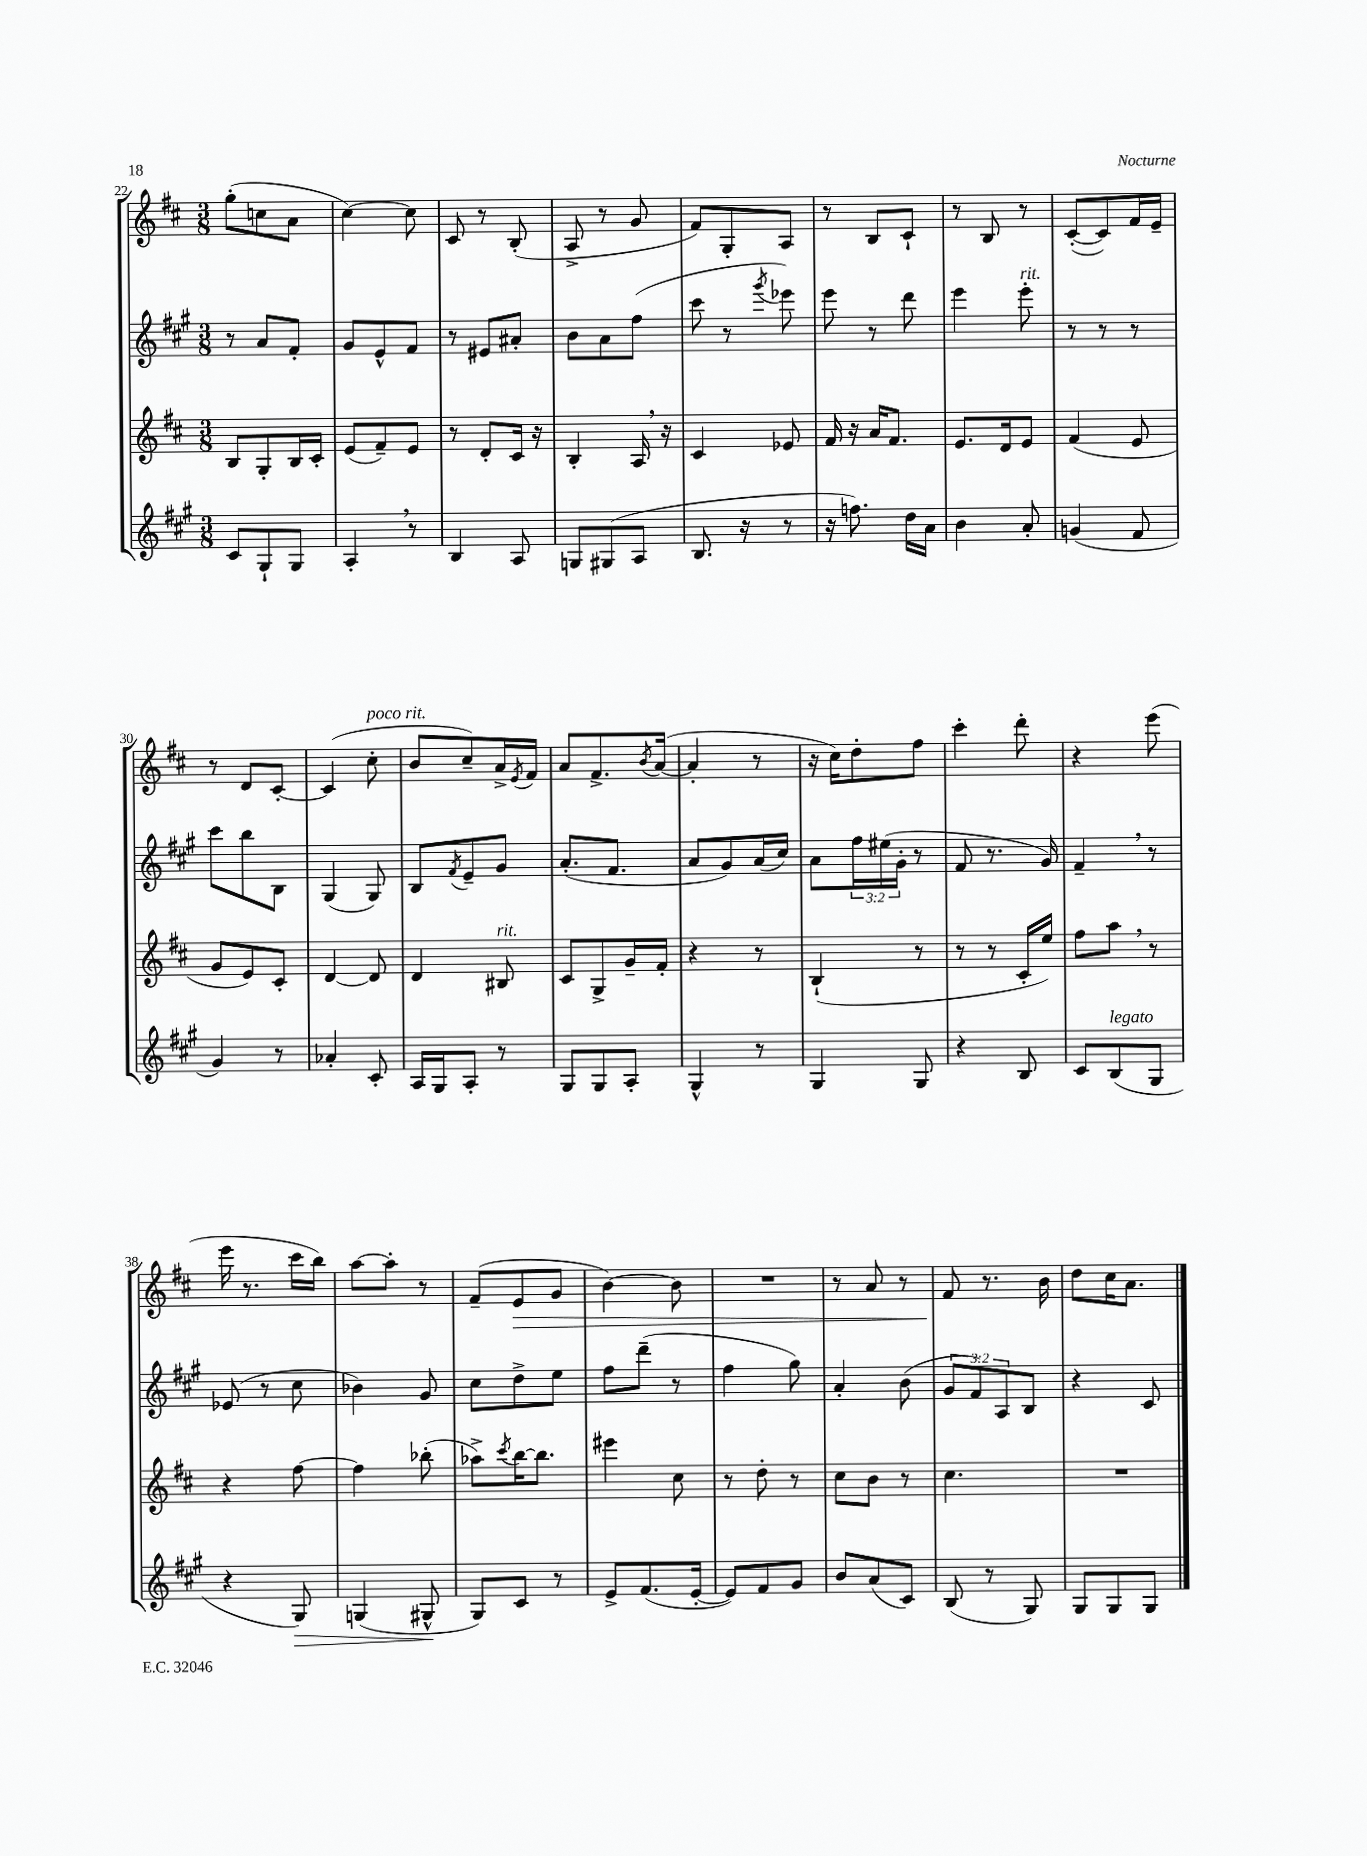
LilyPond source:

<<
\new StaffGroup <<
\new Staff = "s0" {
    \clef treble \key d \major \numericTimeSignature \time 3/8
    g''8-.( c''8 a'8 |
    cis''4~) cis''8 |
    cis'8 r8 b8-.( |
    a8-> r8 g'8 |
    fis'8) g8-. a8 |
    r8 b8 cis'8-! |
    r8 b8 r8 |
    cis'8~-.( cis'8) fis'16 e'16-- |
    r8 d'8 cis'8~-. |
    cis'4( cis''8-.^\markup { \italic "poco rit." } |
    b'8 cis''8--) a'16-> \acciaccatura { e'8 } fis'16 |
    a'8 fis'8.-> \acciaccatura { b'8 } a'16~( |
    a'4-. r8 |
    r16 cis''16) d''8-. fis''8 |
    cis'''4-. d'''8-. |
    r4 e'''8( |
    e'''16 r8. cis'''16 b''16) |
    a''8~ a''8-. r8 |
    fis'8--( e'8\> g'8 |
    b'4~) b'8 |
    R4. |
    r8 a'8 r8 |
    fis'8\! r8. b'16 |
    d''8 cis''16 a'8. \bar "|." |
}
\new Staff = "s1" {
    \clef treble \key a \major \numericTimeSignature \time 3/8 \override Staff.TupletNumber.text = #tuplet-number::calc-fraction-text
    r8 a'8 fis'8-. |
    gis'8 e'8-^ fis'8 |
    r8 eis'8 ais'8-. |
    b'8 a'8 fis''8( |
    cis'''8 r8 \acciaccatura { gis'''8 } ees'''8) |
    e'''8 r8 d'''8 |
    e'''4 e'''8-.^\markup { \italic "rit." } |
    r8 r8 r8 |
    cis'''8 b''8 b8 |
    gis4( gis8) |
    b8 \acciaccatura { fis'8 } e'8-- gis'8 |
    a'8.-.( fis'8. |
    a'8 gis'8) a'16( cis''16) |
    a'8 \tuplet 3/2 { fis''16 eis''16( gis'16-. } r8 |
    fis'8 r8. gis'16) |
    fis'4-- \breathe r8 |
    ees'8( r8 cis''8 |
    bes'4) gis'8 |
    cis''8 d''8-> e''8 |
    fis''8 d'''8--( r8 |
    fis''4 gis''8) |
    a'4-. b'8( |
    \tuplet 3/2 { gis'8 fis'8) a8 } b8 |
    r4 cis'8 \bar "|." |
}
\new Staff = "s2" {
    \clef treble \key d \major \numericTimeSignature \time 3/8
    b8 g8-. b16 cis'16-. |
    e'8( fis'8--) e'8 |
    r8 d'8-. cis'16 r16 |
    b4-. a16 \breathe r16 |
    cis'4 ees'8 |
    fis'16 r16 a'16 fis'8. |
    e'8. d'16 e'8 |
    fis'4( e'8 |
    g'8 e'8) cis'8-. |
    d'4~ d'8 |
    d'4 bis8^\markup { \italic "rit." } |
    cis'8 g8-> g'16-- fis'16-. |
    r4 r8 |
    b4-!( r8 |
    r8 r8 cis'16-. e''16) |
    fis''8 a''8 \breathe r8 |
    r4 fis''8~ |
    fis''4 bes''8-.( |
    aes''8->) \acciaccatura { cis'''8 } b''16~ b''8. |
    eis'''4 cis''8 |
    r8 d''8-. r8 |
    cis''8 b'8 r8 |
    cis''4. |
    R4. \bar "|." |
}
\new Staff = "s3" {
    \clef treble \key a \major \numericTimeSignature \time 3/8
    cis'8 gis8-! gis8 |
    a4-. \breathe r8 |
    b4 a8 |
    g8 gis8( a8 |
    b8. r16 r8 |
    r16 f''8.) d''16 a'16 |
    b'4 a'8-. |
    g'4( fis'8 |
    gis'4) r8 |
    aes'4-. cis'8-. |
    a16 gis16 a8-. r8 |
    gis8 gis8 a8-. |
    gis4-^ r8 |
    gis4 gis8 |
    r4 b8 |
    cis'8 b8^\markup { \italic "legato" }( gis8 |
    r4 gis8\>) |
    g4( gis8-^\! |
    gis8) cis'8 r8 |
    e'8-> fis'8.( e'16~-. |
    e'8) fis'8 gis'8 |
    b'8 a'8( cis'8) |
    b8( r8 gis8) |
    gis8 gis8 gis8 \bar "|." |
}
>>
>>
\layout { \context { \Score currentBarNumber = #22 } }
